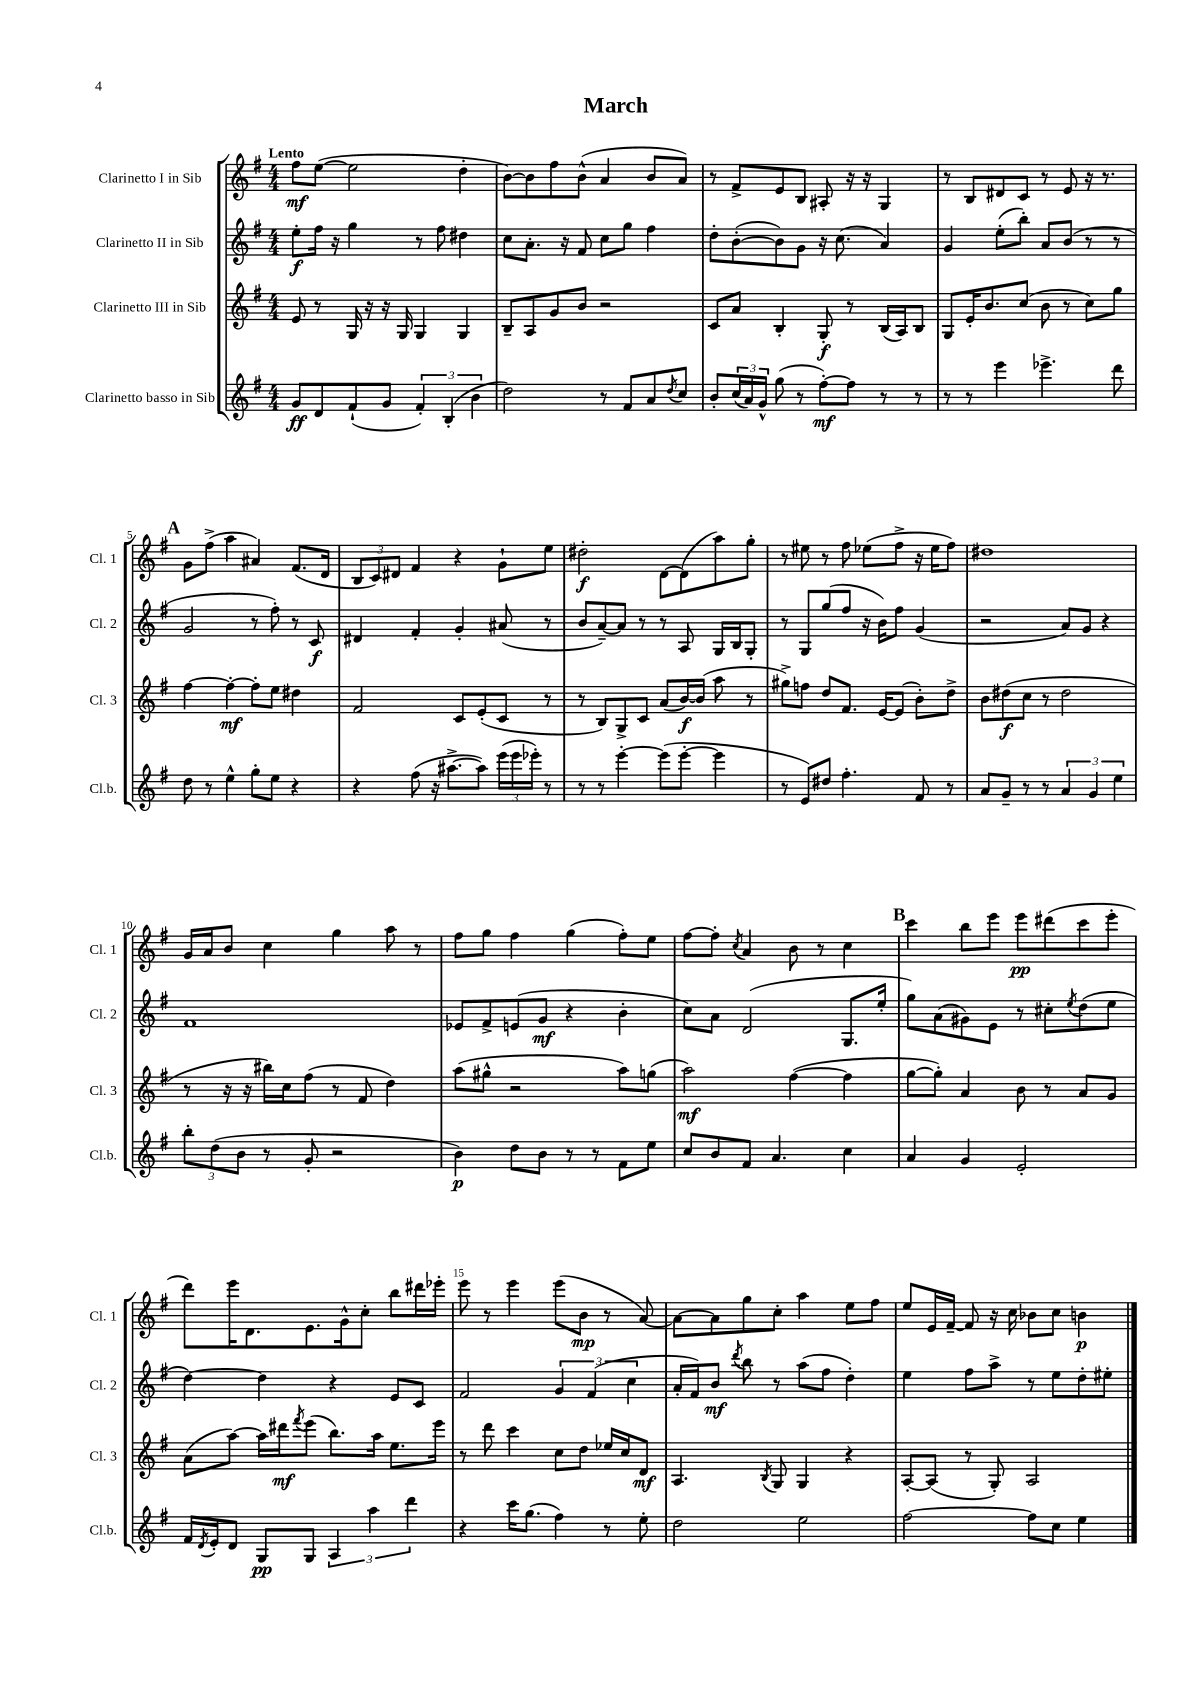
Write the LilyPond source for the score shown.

\header { title = "March" }
<<
\new StaffGroup <<
\new Staff = "s0" \with { instrumentName = "Clarinetto I in Sib" shortInstrumentName = "Cl. 1" } {
    \clef treble \key g \major \numericTimeSignature \time 4/4 \tempo "Lento"
    fis''8\mf e''8~( e''2 d''4-. |
    b'8~) b'8 fis''8 b'8-^( a'4 b'8 a'8) |
    r8 fis'8-> e'8 b8 ais8-. r16 r16 g4 |
    r8 b8 dis'8 c'8 r8 e'8 r16 r8. |
    \mark \markup { \bold "A" } g'8 fis''8->( a''4 ais'4) fis'8.( d'16 |
    \tuplet 3/2 { b8 c'8) dis'8 } fis'4 r4 g'8-! e''8 |
    dis''2-.\f d'8~ d'8( a''8) g''8-. |
    r8 eis''8 r8 fis''8 ees''8( fis''8-> r16 ees''16 fis''8) |
    dis''1 |
    g'16 a'16 b'8 c''4 g''4 a''8 r8 |
    fis''8 g''8 fis''4 g''4( fis''8-.) e''8 |
    fis''8~ fis''8-. \acciaccatura { c''8 } a'4 b'8 r8 c''4 |
    \mark \markup { \bold "B" } c'''4 b''8 e'''8 e'''8\pp dis'''8( c'''8 e'''8-. |
    d'''8) e'''16 d'8. e'8. g'16-^ c''8-. b''8 dis'''16 ees'''16-. |
    e'''8 r8 e'''4 e'''8( b'8\mp r8 a'8~) |
    a'8~ a'8 g''8 c''8-. a''4 e''8 fis''8 |
    e''8 e'16 fis'16~-- fis'8 r16 c''16 bes'8 c''8 b'4\p \bar "|." |
}
\new Staff = "s1" \with { instrumentName = "Clarinetto II in Sib" shortInstrumentName = "Cl. 2" } {
    \clef treble \key g \major \numericTimeSignature \time 4/4
    e''8-.\f fis''16 r16 g''4 r8 fis''8 dis''4 |
    c''8 a'8.-. r16 fis'8 c''8 g''8 fis''4 |
    d''8-. b'8~-.( b'8) g'8 r16 c''8.( a'4) |
    g'4 e''8-.( b''8-.) a'8 b'8( r8 r8 |
    \mark \markup { \bold "A" } g'2 r8 fis''8-.) r8 c'8\f |
    dis'4 fis'4-. g'4-. ais'8( r8 |
    b'8 a'8~--) a'8 r8 r8 a8 g16 b16 g8-. |
    r8 g8 g''8( fis''8 r16 b'16) fis''8 g'4( |
    r2 a'8) g'8 r4 |
    fis'1 |
    ees'8 fis'8-> e'8( g'8\mf r4 b'4-. |
    c''8) a'8 d'2( g8. e''16-. |
    \mark \markup { \bold "B" } g''8) a'8( gis'8) e'8 r8 cis''8-. \acciaccatura { e''8 } d''8( e''8 |
    d''4~) d''4 r4 e'8 c'8 |
    fis'2 \tuplet 3/2 { g'4 fis'4( c''4 } |
    a'16-. fis'16) b'8\mf \acciaccatura { d'''8 } b''8 r8 a''8( fis''8 d''4-.) |
    e''4 fis''8 a''8-> r8 e''8 d''8-. eis''8-. \bar "|." |
}
\new Staff = "s2" \with { instrumentName = "Clarinetto III in Sib" shortInstrumentName = "Cl. 3" } {
    \clef treble \key g \major \numericTimeSignature \time 4/4
    e'8 r8 g16 r16 r16 g16 g4 g4 |
    b8-- a8 g'8 b'8 r2 |
    c'8 a'8 b4-. g8-.\f r8 b16( a16) b8 |
    g8 e'16-. b'8. c''8( b'8 r8 c''8) g''8 |
    \mark \markup { \bold "A" } fis''4~ fis''4~-.\mf fis''8-. e''8 dis''4 |
    fis'2 c'8 e'8-.( c'8 r8 |
    r8 b8) g8-> c'8 a'8( b'16~\f) b'16( a''8 r8 |
    gis''8->) f''8 d''8 fis'8. e'16~ e'8( b'8-.) d''8-> |
    b'8 dis''8\f( c''8 r8 dis''2 |
    r8 r16 r16 bis''16) c''16 fis''8( r8 fis'8 d''4) |
    a''8( gis''8-^ r2 a''8) g''8( |
    a''2\mf) fis''4~( fis''4 |
    \mark \markup { \bold "B" } g''8~ g''8-.) a'4 b'8 r8 a'8 g'8 |
    a'8( a''8~) a''16 dis'''16\mf \acciaccatura { fis'''8 } e'''8( b''8.) a''16 e''8. e'''16 |
    r8 d'''8 c'''4 c''8 d''8 ees''16 c''16 d'8\mf |
    a4. \acciaccatura { b8 } g8 g4 r4 |
    a8~-. a8( r8 g8-.) a2 \bar "|." |
}
\new Staff = "s3" \with { instrumentName = "Clarinetto basso in Sib" shortInstrumentName = "Cl.b." } {
    \clef treble \key g \major \numericTimeSignature \time 4/4
    g'8\ff d'8 fis'8-!( g'8 \tuplet 3/2 { fis'4-.) b4-.( b'4 } |
    d''2) r8 fis'8 a'8 \acciaccatura { d''8 } c''8 |
    b'8-. \tuplet 3/2 { c''16( a'16) g'16-^ } g''8( r8 fis''8~-.\mf) fis''8 r8 r8 |
    r8 r8 e'''4 ees'''4.-> d'''8 |
    \mark \markup { \bold "A" } d''8 r8 e''4-^ g''8-. e''8 r4 |
    r4 fis''8( r16 ais''8.~-> ais''8) \tuplet 3/2 { e'''16( e'''16 ees'''16-.) } r8 |
    r8 r8 e'''4~-. e'''8( e'''8~-. e'''4 |
    r8 e'8) dis''8 fis''4.-. fis'8 r8 |
    a'8 g'8-- r8 r8 \tuplet 3/2 { a'4 g'4 e''4 } |
    \tuplet 3/2 { b''8-. d''8( b'8 } r8 g'8-. r2 |
    b'4\p) d''8 b'8 r8 r8 fis'8 e''8 |
    c''8 b'8 fis'8 a'4. c''4 |
    \mark \markup { \bold "B" } a'4 g'4 e'2-. |
    fis'16 \acciaccatura { d'8 } e'16-. d'8 g8\pp g8 \tuplet 3/2 { a4 a''4 d'''4 } |
    r4 c'''16 g''8.( fis''4) r8 e''8-. |
    d''2 e''2 |
    fis''2~ fis''8 c''8 e''4 \bar "|." |
}
>>
>>
\layout { \context { \Score \override BarNumber.break-visibility = ##(#f #t #t) barNumberVisibility = #(every-nth-bar-number-visible 5) } }
